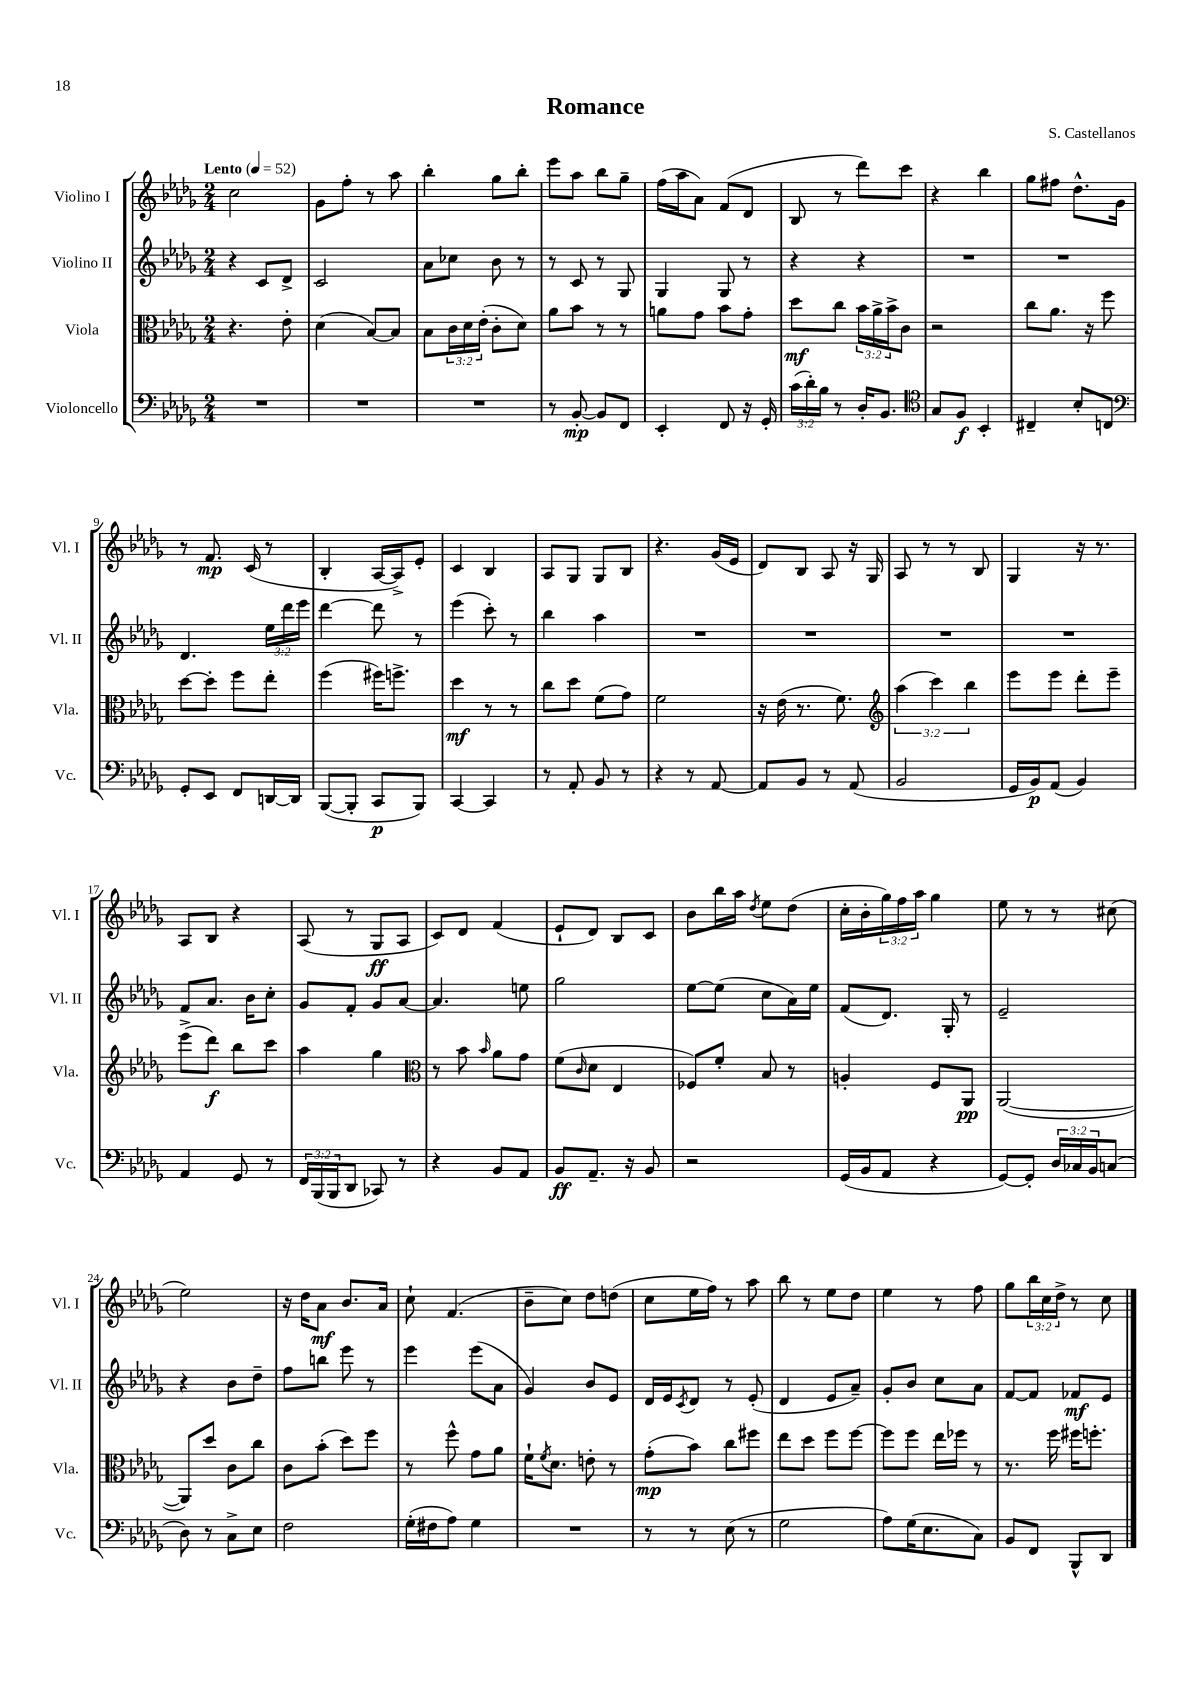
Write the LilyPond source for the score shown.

\header { title = "Romance" composer = "S. Castellanos" }
<<
\new StaffGroup <<
\new Staff = "s0" \with { instrumentName = "Violino I" shortInstrumentName = "Vl. I" } {
    \clef treble \key des \major \numericTimeSignature \time 2/4 \override Staff.TupletNumber.text = #tuplet-number::calc-fraction-text \tempo "Lento" 4 = 52
    c''2 |
    ges'8 f''8-. r8 aes''8 |
    bes''4-. ges''8 bes''8-. |
    ees'''8 aes''8 bes''8 ges''8-- |
    f''16( aes''16 aes'8) f'8( des'8 |
    bes8 r8 des'''8) c'''8 |
    r4 bes''4 |
    ges''8 fis''8 des''8.-^ ges'16 |
    r8 f'8.\mp c'16( r8 |
    bes4-. aes16~ aes16->) ees'8-. |
    c'4 bes4 |
    aes8 ges8 ges8 bes8 |
    r4. ges'16( ees'16 |
    des'8) bes8 aes8 r16 ges16 |
    aes8 r8 r8 bes8 |
    ges4 r16 r8. |
    aes8 bes8 r4 |
    aes8( r8 ges8\ff aes8 |
    c'8) des'8 f'4( |
    ees'8-! des'8) bes8 c'8 |
    bes'8 bes''16 aes''16 \acciaccatura { des''8 } ees''8 des''8( |
    c''16-. bes'16-. \tuplet 3/2 { ges''16) f''16 aes''16 } ges''4 |
    ees''8 r8 r8 cis''8( |
    ees''2) |
    r16 des''16 aes'8\mf bes'8. aes'16 |
    c''8-! f'4.( |
    bes'8-- c''8) des''8 d''8( |
    c''8 ees''16 f''16) r8 aes''8 |
    bes''8 r8 ees''8 des''8 |
    ees''4 r8 f''8 |
    ges''8 \tuplet 3/2 { bes''16 c''16 des''16-> } r8 c''8 \bar "|." |
}
\new Staff = "s1" \with { instrumentName = "Violino II" shortInstrumentName = "Vl. II" } {
    \clef treble \key des \major \numericTimeSignature \time 2/4 \override Staff.TupletNumber.text = #tuplet-number::calc-fraction-text
    r4 c'8 des'8-> |
    c'2 |
    aes'8 ces''8 bes'8 r8 |
    r8 c'8 r8 ges8 |
    ges4 ges8 r8 |
    r4 r4 |
    R2 |
    R2 |
    des'4. \tuplet 3/2 { ees''16 des'''16 ees'''16 } |
    des'''4~ des'''8 r8 |
    ees'''4( c'''8-.) r8 |
    bes''4 aes''4 |
    R2 |
    R2 |
    R2 |
    R2 |
    f'8 aes'8. bes'16 c''8-. |
    ges'8 f'8-. ges'8 aes'8~ |
    aes'4. e''8 |
    ges''2 |
    ees''8~ ees''8( c''8 aes'16) ees''16 |
    f'8( des'8.) ges16-. r8 |
    ees'2-- |
    r4 bes'8 des''8-- |
    f''8 b''8 ees'''8 r8 |
    ees'''4 ees'''8( aes'8 |
    ges'4) bes'8 ees'8 |
    des'16 ees'16 \acciaccatura { c'8 } des'8 r8 ees'8-.( |
    des'4 ees'8 aes'8--) |
    ges'8-. bes'8 c''8 aes'8 |
    f'8~ f'8 fes'8\mf ees'8 \bar "|." |
}
\new Staff = "s2" \with { instrumentName = "Viola" shortInstrumentName = "Vla." } {
    \clef alto \key des \major \numericTimeSignature \time 2/4 \override Staff.TupletNumber.text = #tuplet-number::calc-fraction-text
    r4. ees'8-. |
    des'4( bes8~) bes8 |
    bes8 \tuplet 3/2 { c'16 des'16 ees'16-.( } c'8-. des'8) |
    aes'8 bes'8 r8 r8 |
    a'8 ges'8 bes'8 ges'8-. |
    des''8\mf c''8 \tuplet 3/2 { bes'16 aes'16-> bes'16-> } c'8 |
    r2 |
    c''8 aes'8. r16 f''8 |
    des''8~ des''8-. f''8 ees''8-. |
    f''4( fis''16) f''8.-> |
    des''4\mf r8 r8 |
    c''8 des''8 f'8( ges'8) |
    f'2 |
    r16 ees'16( r8. f'8.) |
    \clef treble \tuplet 3/2 { aes''4( c'''4) bes''4 } |
    ees'''8 ees'''8 des'''8-. ees'''8-- |
    ees'''8->( des'''8\f) bes''8 c'''8 |
    aes''4 ges''4 |
    \clef alto r8 bes'8 \grace { bes'16 } aes'8 ges'8 |
    f'8( \grace { c'16 } des'8 ees4 |
    fes8) f'8-. bes8 r8 |
    a4-. f8 aes,8\pp |
    aes,2~( |
    aes,8) des''8 c'8 c''8 |
    c'8 bes'8-.( des''8) f''8 |
    r8 f''8-^ ges'8 aes'8 |
    f'16-! \acciaccatura { f'8 } des'8. e'8-. r8 |
    ges'8-.\mp( bes'8) c''8 fis''8 |
    ees''8 des''8 f''8 f''8~ |
    f''8 f''8 ees''16 fes''16 r8 |
    r8. f''16 fis''16 f''8.-. \bar "|." |
}
\new Staff = "s3" \with { instrumentName = "Violoncello" shortInstrumentName = "Vc." } {
    \clef bass \key des \major \numericTimeSignature \time 2/4 \override Staff.TupletNumber.text = #tuplet-number::calc-fraction-text
    R2 |
    R2 |
    R2 |
    r8 bes,8~-.\mp bes,8 f,8 |
    ees,4-. f,8 r16 ges,16-. |
    \tuplet 3/2 { c'16( des'16-.) bes16 } r8 des16-. bes,8. |
    \clef tenor ges8 f8\f bes,4-. |
    cis4-- bes8-. c8 |
    \clef bass ges,8-. ees,8 f,8 d,16~ d,16 |
    bes,,8~( bes,,8-. c,8\p bes,,8) |
    c,4~ c,4 |
    r8 aes,8-. bes,8 r8 |
    r4 r8 aes,8~ |
    aes,8 bes,8 r8 aes,8( |
    bes,2 |
    ges,16 bes,16\p) aes,8( bes,4) |
    aes,4 ges,8 r8 |
    \tuplet 3/2 { f,16 bes,,16( bes,,16 } des,8 ces,8) r8 |
    r4 bes,8 aes,8 |
    bes,8\ff aes,8.-- r16 bes,8 |
    r2 |
    ges,16( bes,16 aes,8 r4 |
    ges,8~) ges,8-. \tuplet 3/2 { des16 ces16 bes,16 } c8( |
    des8) r8 c8-> ees8 |
    f2 |
    ges16-.( fis16 aes8) ges4 |
    R2 |
    r8 r8 ees8( r8 |
    ges2 |
    aes8) ges16( ees8. c8) |
    bes,8 f,8 bes,,8-^ des,8 \bar "|." |
}
>>
>>
